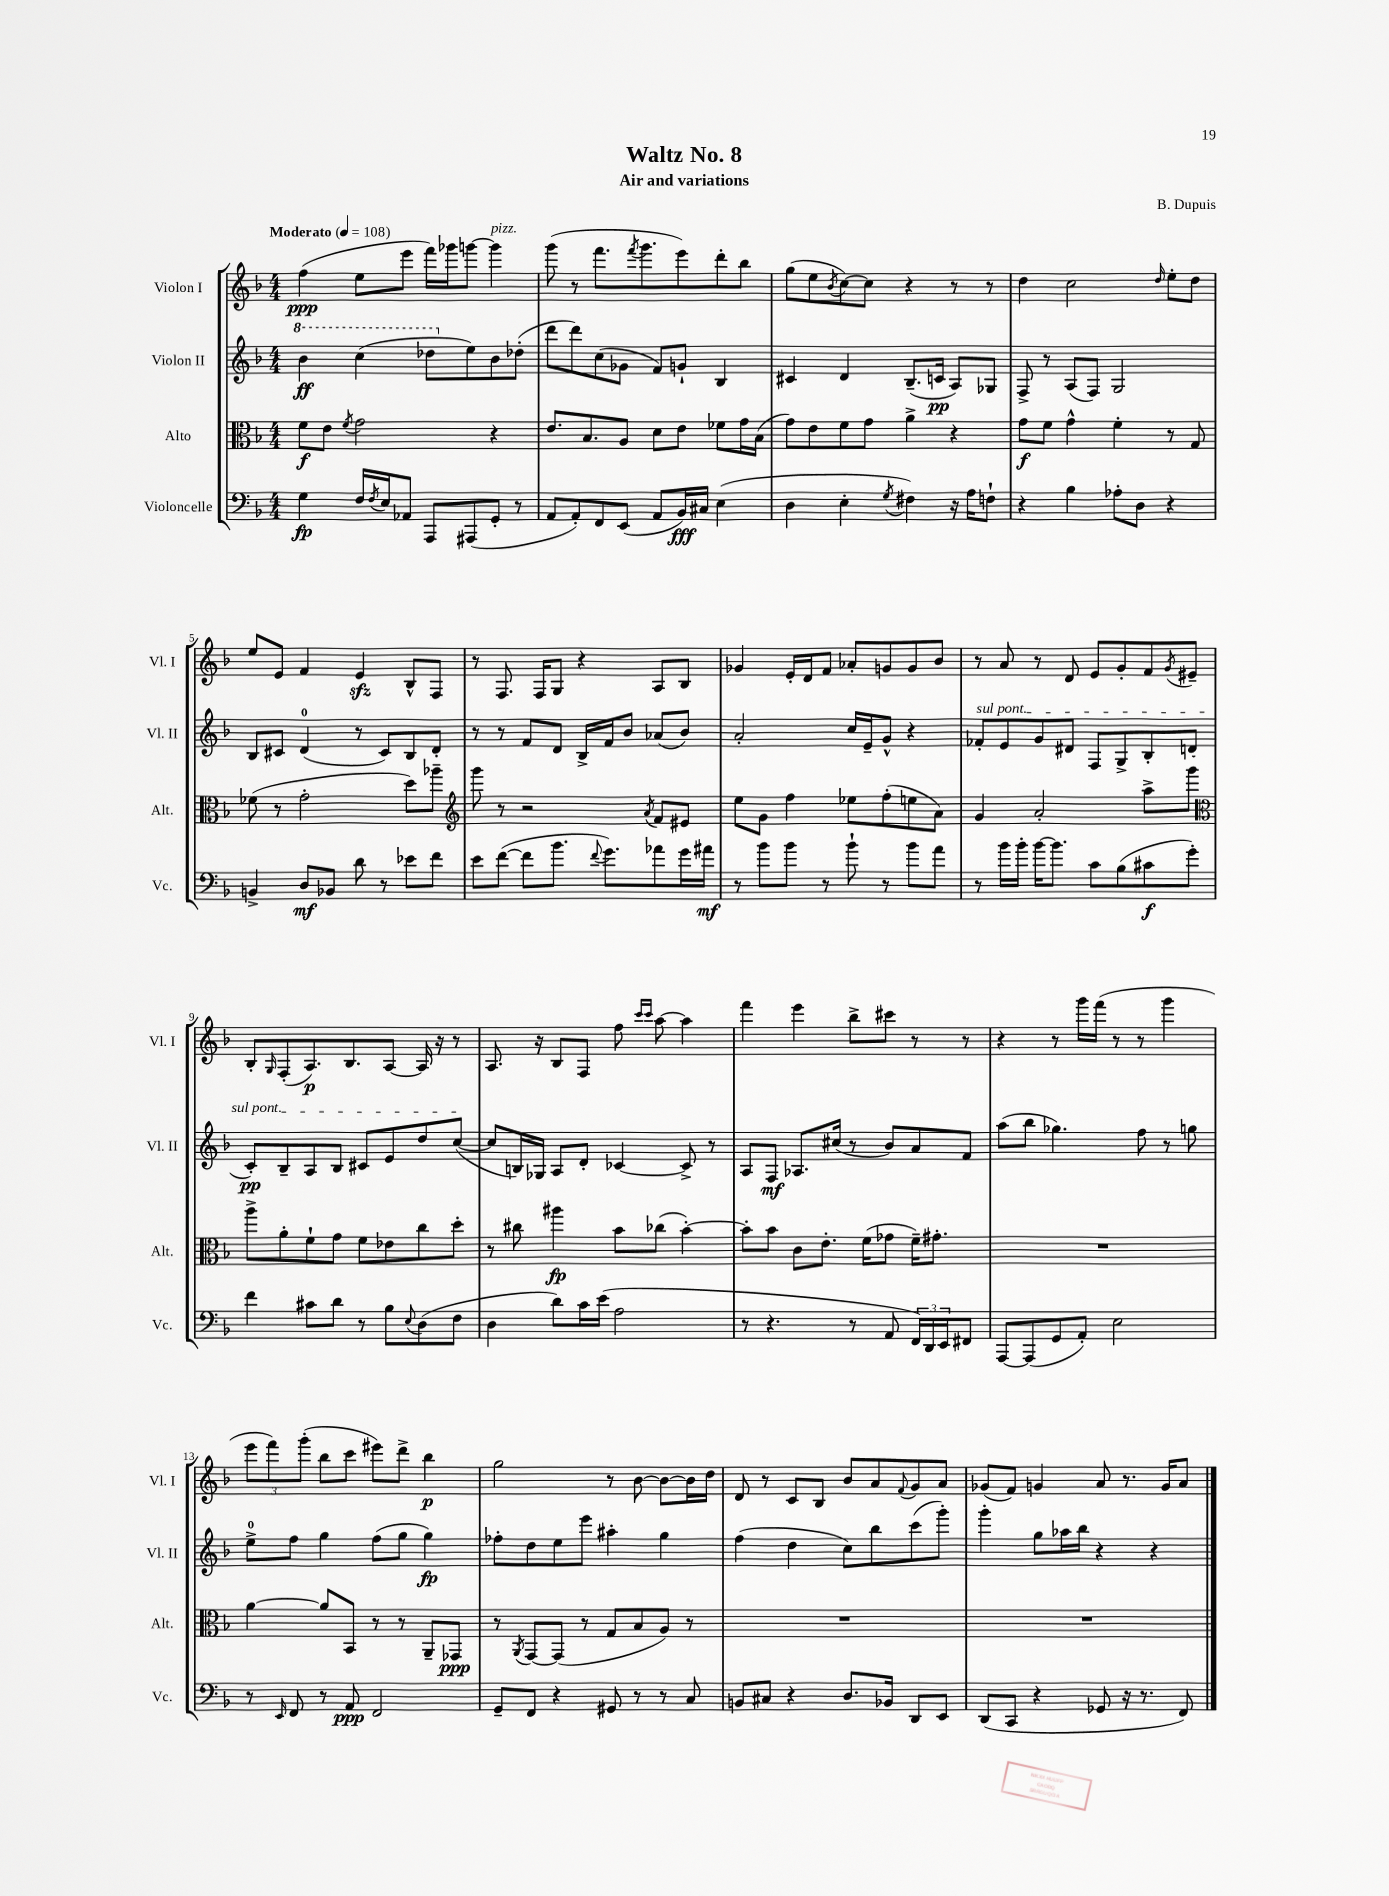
\header { title = "Waltz No. 8" composer = "B. Dupuis" subtitle = "Air and variations" }
<<
\new StaffGroup <<
\new Staff = "s0" \with { instrumentName = "Violon I" shortInstrumentName = "Vl. I" } {
    \clef treble \key f \major \numericTimeSignature \time 4/4 \tempo "Moderato" 4 = 108
    f''4\ppp( e''8 e'''8 f'''16) ges'''16 g'''8~ g'''4^\markup { \italic "pizz." } |
    g'''8( r8 f'''8. \acciaccatura { f'''8 } g'''8. e'''8) d'''8-. bes''8 |
    g''8( e''8 \acciaccatura { bes'8 } c''8~) c''8 r4 r8 r8 |
    d''4 c''2 \grace { d''16 } e''8-. d''8 |
    e''8 e'8 f'4 e'4\sfz bes8-^ f8 |
    r8 f8. f16 g8 r4 a8 bes8 |
    ges'4 e'16-. d'16 f'8 aes'8-. g'8 g'8 bes'8 |
    r8 a'8 r8 d'8 e'8 g'8-. f'8 \acciaccatura { g'8 } eis'8-- |
    bes8-. \grace { g16 } f8-.( a8.\p) bes8. a8~ a16 r16 r8 |
    a8. r16 bes8 f8 f''8 \grace { c'''16 c'''16 } a''8~ a''4 |
    f'''4 e'''4 bes''8-> cis'''8 r8 r8 |
    r4 r8 g'''16 f'''16( r8 r8 g'''4 |
    \tuplet 3/2 { e'''8 f'''8) g'''8-.( } bes''8 c'''8 eis'''8) d'''8-> bes''4\p |
    g''2 r8 bes'8~ bes'8~ bes'16 d''16 |
    d'8 r8 c'8 bes8 bes'8 a'8 \appoggiatura { f'8 } g'8 a'8 |
    ges'8( f'8) g'4 a'8 r8. g'16 a'8 \bar "|." |
}
\new Staff = "s1" \with { instrumentName = "Violon II" shortInstrumentName = "Vl. II" } {
    \clef treble \key f \major \numericTimeSignature \time 4/4
    \ottava #1 bes''4\ff c'''4( des'''8 \ottava #0 e''8) bes'8 des''8-.( |
    d'''8 d'''8) c''8( ges'8 f'8) g'8-! bes4 |
    cis'4 d'4 bes8.--( c'16\pp a8) ges8 |
    f8-> r8 a8( f8) g2 |
    bes8 cis'8 d'4-0( r8 cis'8) bes8 d'8-. |
    r8 r8 f'8 d'8 bes16-> f'16 bes'8 aes'8( bes'8) |
    a'2-. c''16 e'16-- g'8-^ r4 |
    \once \override TextSpanner.bound-details.left.text = \markup { \italic "sul pont." } fes'8-.\startTextSpan e'8 g'8 dis'8 f8 g8-> bes8-. d'8( |
    c'8-.\pp) bes8-- a8 bes8 cis'8 e'8 d''8 c''8~\stopTextSpan( |
    c''8 b16) ges16 a8 d'8-. ces'4~ ces'8-> r8 |
    a8 f8\mf aes8. cis''16( r8 bes'8) a'8 f'8 |
    a''8( bes''8 ges''4.) f''8 r8 g''8 |
    e''8-0-> f''8 g''4 f''8( g''8 g''4\fp) |
    fes''8-. d''8 e''8 e'''8 ais''4-. g''4 |
    f''4( d''4 c''8) bes''8 c'''8( g'''8-.) |
    g'''4-. g''8 aes''16 bes''16 r4 r4 \bar "|." |
}
\new Staff = "s2" \with { instrumentName = "Alto" shortInstrumentName = "Alt." } {
    \clef alto \key f \major \numericTimeSignature \time 4/4
    f'8\f e'8 \acciaccatura { f'8 } g'2 r4 |
    e'8. bes8. a8 d'8 e'8 fes'8 g'16 bes16( |
    g'8) e'8 f'8 g'8 a'4-> r4 |
    g'8\f f'8 g'4-^ f'4-. r8 g8 |
    fes'8( r8 g'2-. d''8) aes''8-- |
    \clef treble g'''8 r8 r2 \acciaccatura { a'8 } f'8 eis'8 |
    e''8 g'8 f''4 ees''8 f''8-.( e''8 a'8) |
    g'4 a'2-. a''8-> g'''8 |
    \clef alto a''8-> a'8-. f'8-! g'8 f'8 ees'8 c''8 d''8-. |
    r8 cis''8 ais''4\fp bes'8 ces''8( bes'4~-.) |
    bes'8-. bes'8 c'8 e'8.-. f'16( ges'8 f'16--) gis'8.-. |
    R1 |
    a'4~ a'8 bes,8 r8 r8 a,8-- ges,8\ppp |
    r8 \acciaccatura { a,8 } g,8~ g,8( r8 g8 bes8 a8) r8 |
    R1 |
    R1 \bar "|." |
}
\new Staff = "s3" \with { instrumentName = "Violoncelle" shortInstrumentName = "Vc." } {
    \clef bass \key f \major \numericTimeSignature \time 4/4
    g4\fp f16 \acciaccatura { f8 } e16 aes,8 a,,8 ais,,8( g,8-. r8 |
    a,8 a,8-.) f,8 e,8( a,8 bes,16\fff) cis16 e4( |
    d4 e4-. \acciaccatura { g8 } fis4) r16 a16 f8-! |
    r4 bes4 aes8-. d8 r4 |
    b,4-> d8\mf bes,8 d'8 r8 ees'8 f'8 |
    e'8 f'8~( f'8 bes'8. \appoggiatura { f'8 } g'8.) aes'8 g'16 ais'16\mf |
    r8 bes'8 bes'8 r8 bes'8-! r8 bes'8 a'8 |
    r8 bes'16 bes'16-. bes'16~ bes'8. c'8 bes8( cis'8\f g'8-.) |
    f'4 cis'8 d'8 r8 bes8 \appoggiatura { e8 } d8( f8 |
    d4 d'8) c'16 e'16( a2 |
    r8 r4. r8 a,8 \tuplet 3/2 { f,16) d,16 e,16 } fis,8 |
    a,,8~ a,,8( g,8 a,8-.) e2 |
    r8 \grace { e,16 } f,8 r8 a,8\ppp f,2 |
    g,8-- f,8 r4 gis,8 r8 r8 c8 |
    b,8 cis8 r4 d8. bes,16 d,8 e,8 |
    d,8( c,8 r4 ges,8 r16 r8. f,8) \bar "|." |
}
>>
>>
